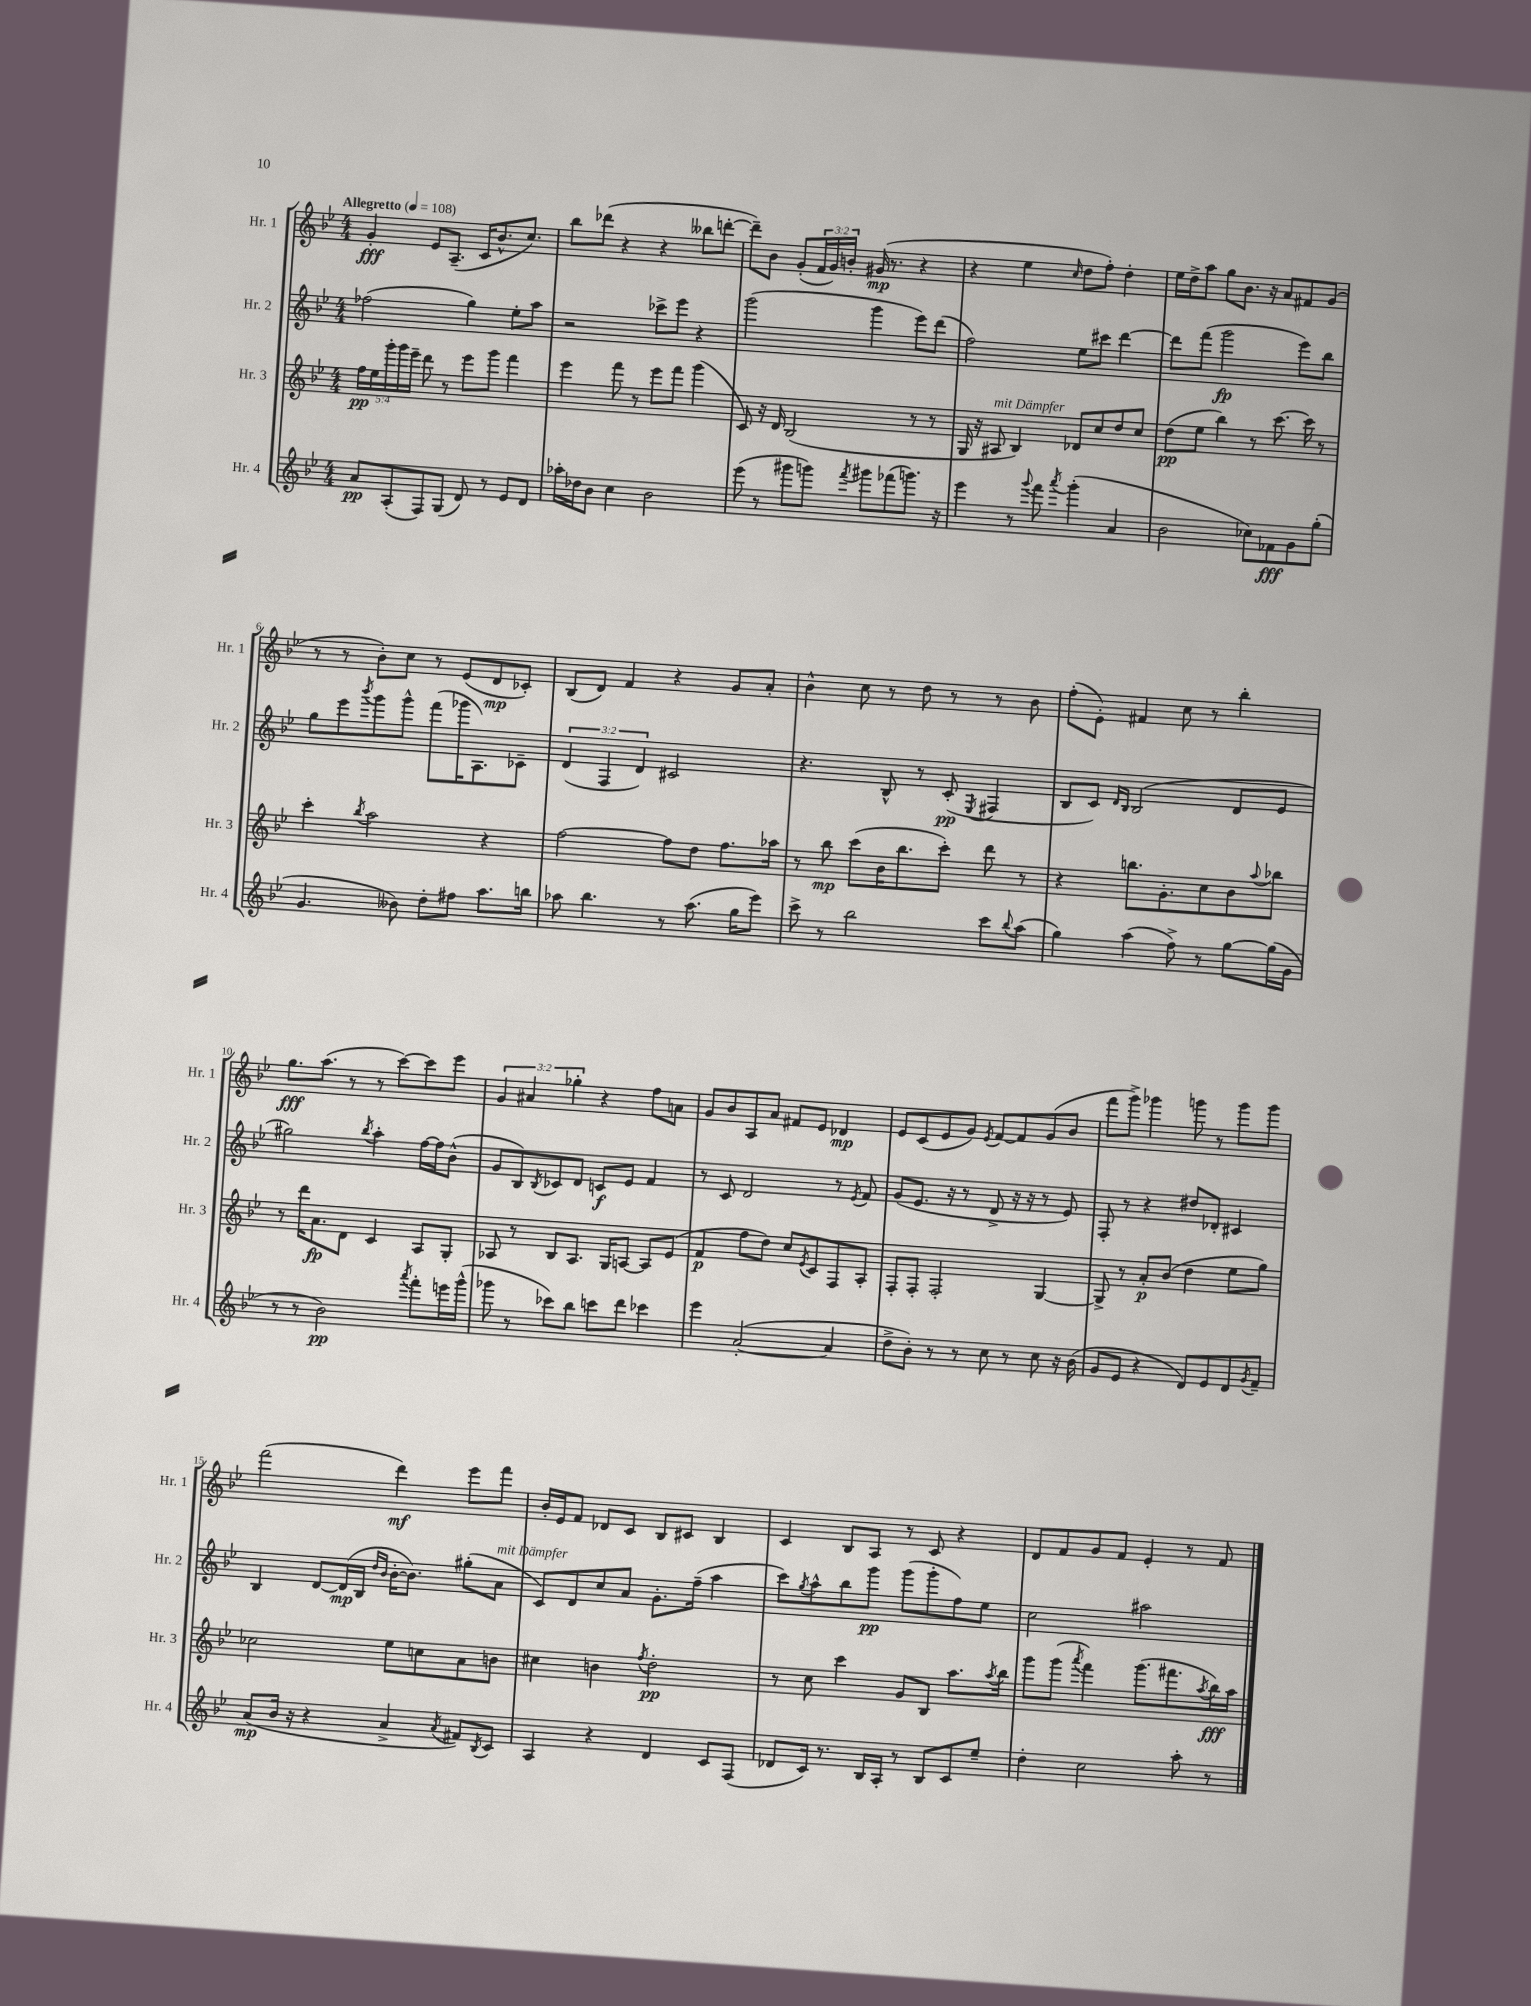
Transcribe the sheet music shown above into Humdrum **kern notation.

**kern	**dynam	**kern	**dynam	**kern	**dynam	**kern	**dynam
*part4	*part4	*part3	*part3	*part2	*part2	*part1	*part1
*staff4	*staff4	*staff3	*staff3	*staff2	*staff2	*staff1	*staff1
*I"Hr. 4	*	*I"Hr. 3	*	*I"Hr. 2	*	*I"Hr. 1	*
*I'Hr. 4	*	*I'Hr. 3	*	*I'Hr. 2	*	*I'Hr. 1	*
*clefG2	*	*clefG2	*	*clefG2	*	*clefG2	*
*k[b-e-]	*	*k[b-e-]	*	*k[b-e-]	*	*k[b-e-]	*
*M4/4	*	*M4/4	*	*M4/4	*	*M4/4	*
*MM108	*	*MM108	*	*MM108	*	*MM108	*
=1	=1	=1	=1	=1	=1	=1	=1
!	!	!	!	!	!	!LO:TX:a:B:t=Allegretto	!
8a/L	pp	20ff\LL	pp	(2ff-X\	.	4g'/	fff
.	.	20ee-\	.	.	.	.	.
.	.	20ggg'\	.	.	.	.	.
(8A'/	.	.	.	.	.	.	.
.	.	20ggg\	.	.	.	.	.
.	.	20eee-~\JJ	.	.	.	.	.
8F/)	.	8ddd\	.	.	.	8e-/L	.
(8G/J	.	8r	.	.	.	(8.A~/J	.
8d/)	.	8eee-\L	.	4gg\)	.	.	.
.	.	.	.	.	.	16c/KL	.
8r	.	8ggg\J	.	.	.	8.b-^^/	.
8e-/L	.	4fff\	.	8ee-'\L	.	.	.
.	.	.	.	.	.	8.cc/J)	.
8d/J	.	.	.	8aa\J	.	.	.
=2	=2	=2	=2	=2	=2	=2	=2
16aa-X'\LL	.	4eee-\	.	2r	.	8bb-\L	.
16dd-X\J	.	.	.	.	.	.	.
8b-\J	.	.	.	.	.	(8ddd-X\J	.
4cc\	.	8fff\	.	.	.	4r	.
.	.	8r	.	.	.	.	.
2b-\	.	8eee-\L	.	8ccc-X^\L	.	4r	.
.	.	8fff\J	.	8eee-\J	.	.	.
.	.	(4ggg\	.	4r	.	8bb--X\L	.
.	.	.	.	.	.	[8dddn'\J	.
=3	=3	=3	=3	=3	=3	=3	=3
(8eee-\	.	8c/)	.	(2ggg\	.	8ddd~\L])	.
8r	.	16r	.	.	.	8b-\J	.
.	.	16d/	.	.	.	.	.
8ggg#X\L	.	(2B-/	.	.	.	(8g'/L	.
8gggn\J)	.	.	.	.	.	24f/L	.
.	.	.	.	.	.	24g/)	.
.	.	.	.	.	.	24bn'/JJ	.
8qfff/	.	.	.	.	.	.	.
8ggg#X\L	.	.	.	4ggg\	.	(16g#X/	mp
.	.	.	.	.	.	8.r	.
(8fff-X\	.	.	.	.	.	.	.
8.gggn\J)	.	8r	.	8eee-\L)	.	4r	.
.	.	8r	.	(8ddd\J	.	.	.
16r	.	.	.	.	.	.	.
=4	=4	=4	=4	=4	=4	=4	=4
4eee-\	.	16G/	.	2ff\)	.	4r	.
.	.	16r	.	.	.	.	.
!	!	!LO:TX:a:i:t=mit Dämpfer	!	!	!	!	!
.	.	8A#X/	.	.	.	.	.
8r	.	4B-/)	.	.	.	4ee-\	.
8qqggg/	.	.	.	.	.	.	.
8fff\	.	.	.	.	.	.	.
8qaaa/	.	.	.	.	.	16qqcc/	.
(4ggg'\	.	8d-X/L	.	8ee-\L	.	8dd\L	.
.	.	8cc/	.	8ccc#X\J	.	8ff'\J)	.
4a/	.	8dd/	.	[4ddd\	.	4dd'\	.
.	.	8cc/J	.	.	.	.	.
=5	=5	=5	=5	=5	=5	=5	=5
2b-\	.	(8dd\L	pp	8ddd\L]	.	16ee-\LL	.
.	.	.	.	.	.	16dd^\J	.
.	.	8ee-\J	.	(8fff\J	.	8aa\J	.
.	.	4bb-\)	.	2ggg\	fp	8gg\L	.
.	.	.	.	.	.	8.b-\J	.
8cc-X\L)	.	8r	.	.	.	.	.
.	.	.	.	.	.	16r	.
8f-X\	fff	[8.ccc\	.	.	.	8a/L	.
8g\	.	.	.	8eee-\L)	.	8f#X/	.
.	.	16ccc\]	.	.	.	.	.
(8gg'\J	.	8r	.	8bb-\J	.	(8g/J	.
!!LO:LB:g=z
=6	=6	=6	=6	=6	=6	=6	=6
4.g/	.	4ccc'\	.	8gg\L	.	8r	.
.	.	.	.	8eee-\	.	8r	.
.	.	8qbb-/	.	8qbbb-/	.	.	.
.	.	2aa\	.	8ggg\	.	8b-'\L)	.
8b--X\)	.	.	.	8ggg^^\J	.	8cc\J	.
8dd'\L	.	.	.	(8fff\L	.	8r	.
8ff#X\J	.	.	.	16ggg-X\K	.	(8e-/L	.
.	.	.	.	8.A\)	.	.	.
8.aa\L	.	4r	.	.	.	8d/	mp
.	.	.	.	8c-X~\J	.	8c-X'/J)	.
16bbn\Jk	.	.	.	.	.	.	.
=7	=7	=7	=7	=7	=7	=7	=7
8aa-X\	.	[2ff\	.	(6d/	.	(8B-/L	.
4.bb-\	.	.	.	.	.	8d/J)	.
.	.	.	.	6F/	.	.	.
.	.	.	.	.	.	4f/	.
.	.	.	.	6d/)	.	.	.
8r	.	8ff\L]	.	2c#X/	.	4r	.
(8.aa-\	.	8dd\J	.	.	.	.	.
.	.	8.ff\L	.	.	.	8g/L	.
16gg\KL	.	.	.	.	.	.	.
8eee-\J)	.	.	.	.	.	8a'/J	.
.	.	16aa-X\Jk	.	.	.	.	.
=8	=8	=8	=8	=8	=8	=8	=8
8ccc^\	.	8r	.	4.r	.	4b-^^\	.
8r	.	8bb-\	mp	.	.	.	.
2bb-\	.	(8ccc\L	.	.	.	8cc\	.
.	.	16b-\K	.	8B-^^/	.	8r	.
.	.	8.bb-\	.	.	.	.	.
.	.	.	.	8r	.	8dd\	.
.	.	8ccc'\J)	.	(8c'/	pp	8r	.
.	.	.	.	8qE-/	.	.	.
8ccc\L	.	8ddd\	.	4F#X/	.	8r	.
8qqbb-/	.	.	.	.	.	.	.
(8aa\J	.	8r	.	.	.	8b-\	.
=9	=9	=9	=9	=9	=9	=9	=9
4gg\)	.	4r	.	8B-/L	.	(8ff'\L	.
.	.	.	.	8c/J)	.	8e-'\J)	.
.	.	.	.	16qqd/LL	.	.	.
.	.	.	.	16qqB-/JJ	.	.	.
(4aa\	.	8.bbn\L	.	(2B-/	.	4f#X/	.
.	.	8.g'\	.	.	.	.	.
8ff^\)	.	.	.	.	.	8cc\	.
8r	.	8cc\	.	.	.	8r	.
[8gg\L	.	8b-\	.	8d/L	.	4bb-'\	.
.	.	8qqaa/	.	.	.	.	.
(16gg\L]	.	8bb-X\J	.	8e-/J	.	.	.
16g\JJ	.	.	.	.	.	.	.
!!LO:LB:g=z
=10	=10	=10	=10	=10	=10	=10	=10
8r	.	8r	.	2gg#X\)	.	8.gg\L	fff
8r	.	16ddd\KL	.	.	.	.	.
.	.	8.a\	fp	.	.	(8.aa\J	.
2b-\)	pp	.	.	.	.	.	.
.	.	8d\J	.	.	.	8r	.
.	.	.	.	8qbb-/	.	.	.
.	.	4c/	.	4aa'\	.	8r	.
.	.	.	.	.	.	[8ccc\L)	.
8qaaa/	.	.	.	.	.	.	.
8fff'\L	.	8A/L	.	[16ff\LL	.	8ccc\]	.
.	.	.	.	16ff\J]	.	.	.
16eeen\L	.	8G'/J	.	(8b-^^\J	.	8eee-\J	.
(16ggg^^\JJ	.	.	.	.	.	.	.
=11	=11	=11	=11	=11	=11	=11	=11
8ggg-X\	.	8A-X/	.	8g/L	.	6g/	.
8r	.	8r	.	8B-/)	.	.	.
.	.	.	.	.	.	6a#X/	.
.	.	.	.	8qB-/	.	.	.
8ccc-X\L)	.	8B-/L	.	8c-X/	.	.	.
.	.	.	.	.	.	6gg-X'\	.
8bb-\J	.	8.A-/J	.	8d/J	.	.	.
8cccn\L	.	.	.	8cn/L	f	4r	.
.	.	16G/KL	.	.	.	.	.
8ddd\J	.	[8An/J	.	8e-/J	.	.	.
4ccc-X\	.	8A/L]	.	4f/	.	8ff\L	.
.	.	(8e-/J	.	.	.	8an\J	.
=12	=12	=12	=12	=12	=12	=12	=12
4eee-\	.	4f/	p	8r	.	8g/L	.
.	.	.	.	8c/	.	8b-/	.
([2a'/	.	8ff\L	.	2d/	.	8A/	.
.	.	8dd\J)	.	.	.	8a/J	.
.	.	8cc/L	.	.	.	8f#X/L	.
.	.	8qe-/	.	.	.	.	.
.	.	8c/	.	.	.	8e-/J	.
4a/]	.	8F/	.	8r	.	4d-X/	mp
.	.	.	.	8qe-/	.	.	.
.	.	8A'/J	.	8f/	.	.	.
=13	=13	=13	=13	=13	=13	=13	=13
8dd^\L	.	8F'/L	.	(8g/L	.	8e-/L	.
8b-'\J)	.	8F'/J	.	8.e-/J	.	(8c/	.
8r	.	2F'/	.	.	.	8e-/	.
.	.	.	.	16r	.	.	.
8r	.	.	.	8r	.	8g/J)	.
.	.	.	.	.	.	8qe-/	.
8cc\	.	.	.	8d^/	.	[8f/L	.
8r	.	.	.	16r	.	8f/]	.
.	.	.	.	16r	.	.	.
8cc\	.	[4G/	.	8r	.	(8g/	.
16r	.	.	.	8e-/)	.	8b-/J	.
(16b-\	.	.	.	.	.	.	.
=14	=14	=14	=14	=14	=14	=14	=14
8g/L	.	8G^/]	.	8F'/	.	8fff\L	.
8e-/J	.	8r	.	8r	.	8ggg^\J)	.
4r	.	8a'/L	p	4r	.	4ggg-X\	.
.	.	(8b-/J	.	.	.	.	.
8d/L)	.	4dd\	.	8dd#X/L	.	8gggn\	.
8e-/	.	.	.	8d-X'/J	.	8r	.
8d/	.	8ee-\L	.	4c#X/	.	8ggg\L	.
8qg/	.	.	.	.	.	.	.
8f~/J	.	8gg\J)	.	.	.	8ggg\J	.
!!LO:LB:g=z
=15	=15	=15	=15	=15	=15	=15	=15
(8a/L	mp	2cc-X\	.	4B-/	.	(2fff\	.
16b-/Jk	.	.	.	.	.	.	.
16r	.	.	.	.	.	.	.
4r	.	.	.	[8d/L	.	.	.
.	.	.	.	(16d/L]	mp	.	.
.	.	.	.	16B-/JJ	.	.	.
.	.	.	.	16qqdd/LL	.	.	.
.	.	.	.	16qqb-/JJ	.	.	.
4a^/	.	8ee-\L	.	[16b-'\KL	.	4ddd\)	mf
.	.	.	.	8.b-\J])	.	.	.
.	.	8ccn\	.	.	.	.	.
8qa/	.	.	.	.	.	.	.
8f#X/L)	.	8a\	.	(8gg#X'\L	.	8eee-\L	.
8qB-/	.	.	.	.	.	.	.
!	!	!	!	!LO:TX:a:i:t=mit Dämpfer	!	!	!
8c/J	.	8bn\J	.	8a\J	.	8fff\J	.
=16	=16	=16	=16	=16	=16	=16	=16
4A/	.	4cc#X\	.	8c/L)	.	16b-'/LL	.
.	.	.	.	.	.	16e-/J	.
.	.	.	.	8d/	.	8f/J	.
4r	.	4bn\	.	8cc/	.	8d-X/L	.
.	.	.	.	8a/J	.	8c/J	.
.	.	8qff/	.	.	.	.	.
4d/	.	2dd'\	pp	8.g'\L	.	8B-/L	.
.	.	.	.	.	.	8c#X/J	.
.	.	.	.	(16ff~\Jk	.	.	.
8c/L	.	.	.	4aa\	.	4B-/	.
(8F/J	.	.	.	.	.	.	.
=17	=17	=17	=17	=17	=17	=17	=17
8d-X/L	.	8r	.	8ccc\L)	.	4c/	.
.	.	.	.	8qgg/	.	.	.
16c/Jk)	.	8cc\	.	8aa^^\	.	.	.
8.r	.	.	.	.	.	.	.
.	.	4ccc\	.	8bb-\	.	8B-/L	.
16B-/LL	.	.	.	8ggg\J	pp	8A/J	.
16A'/JJ	.	.	.	.	.	.	.
8r	.	8g/L	.	(8ggg\L	.	8r	.
8B-/L	.	8B-/J	.	8ggg'\	.	8c/	.
8c/	.	8.aa\L	.	8ff\)	.	4r	.
8ee-~/J	.	.	.	8ee-\J	.	.	.
.	.	8qaa/	.	.	.	.	.
.	.	16bb-\Jk	.	.	.	.	.
=18	=18	=18	=18	=18	=18	=18	=18
4dd'\	.	8ggg\L	.	2cc\	.	8d/L	.
.	.	(8ggg\J	.	.	.	8f/	.
.	.	8qaaa/	.	.	.	.	.
2cc\	.	4fff\)	.	.	.	8g/	.
.	.	.	.	.	.	8f/J	.
.	.	(8.ggg\L	.	2aa#X\	.	4e-'/	.
.	.	8.fff#X\	.	.	.	.	.
8aa'\	.	.	.	.	.	8r	.
.	.	8qaa/	.	.	.	.	.
8r	.	16bb-\L)	fff	.	.	8f/	.
.	.	16aa\JJ	.	.	.	.	.
==	==	==	==	==	==	==	==
*-	*-	*-	*-	*-	*-	*-	*-
